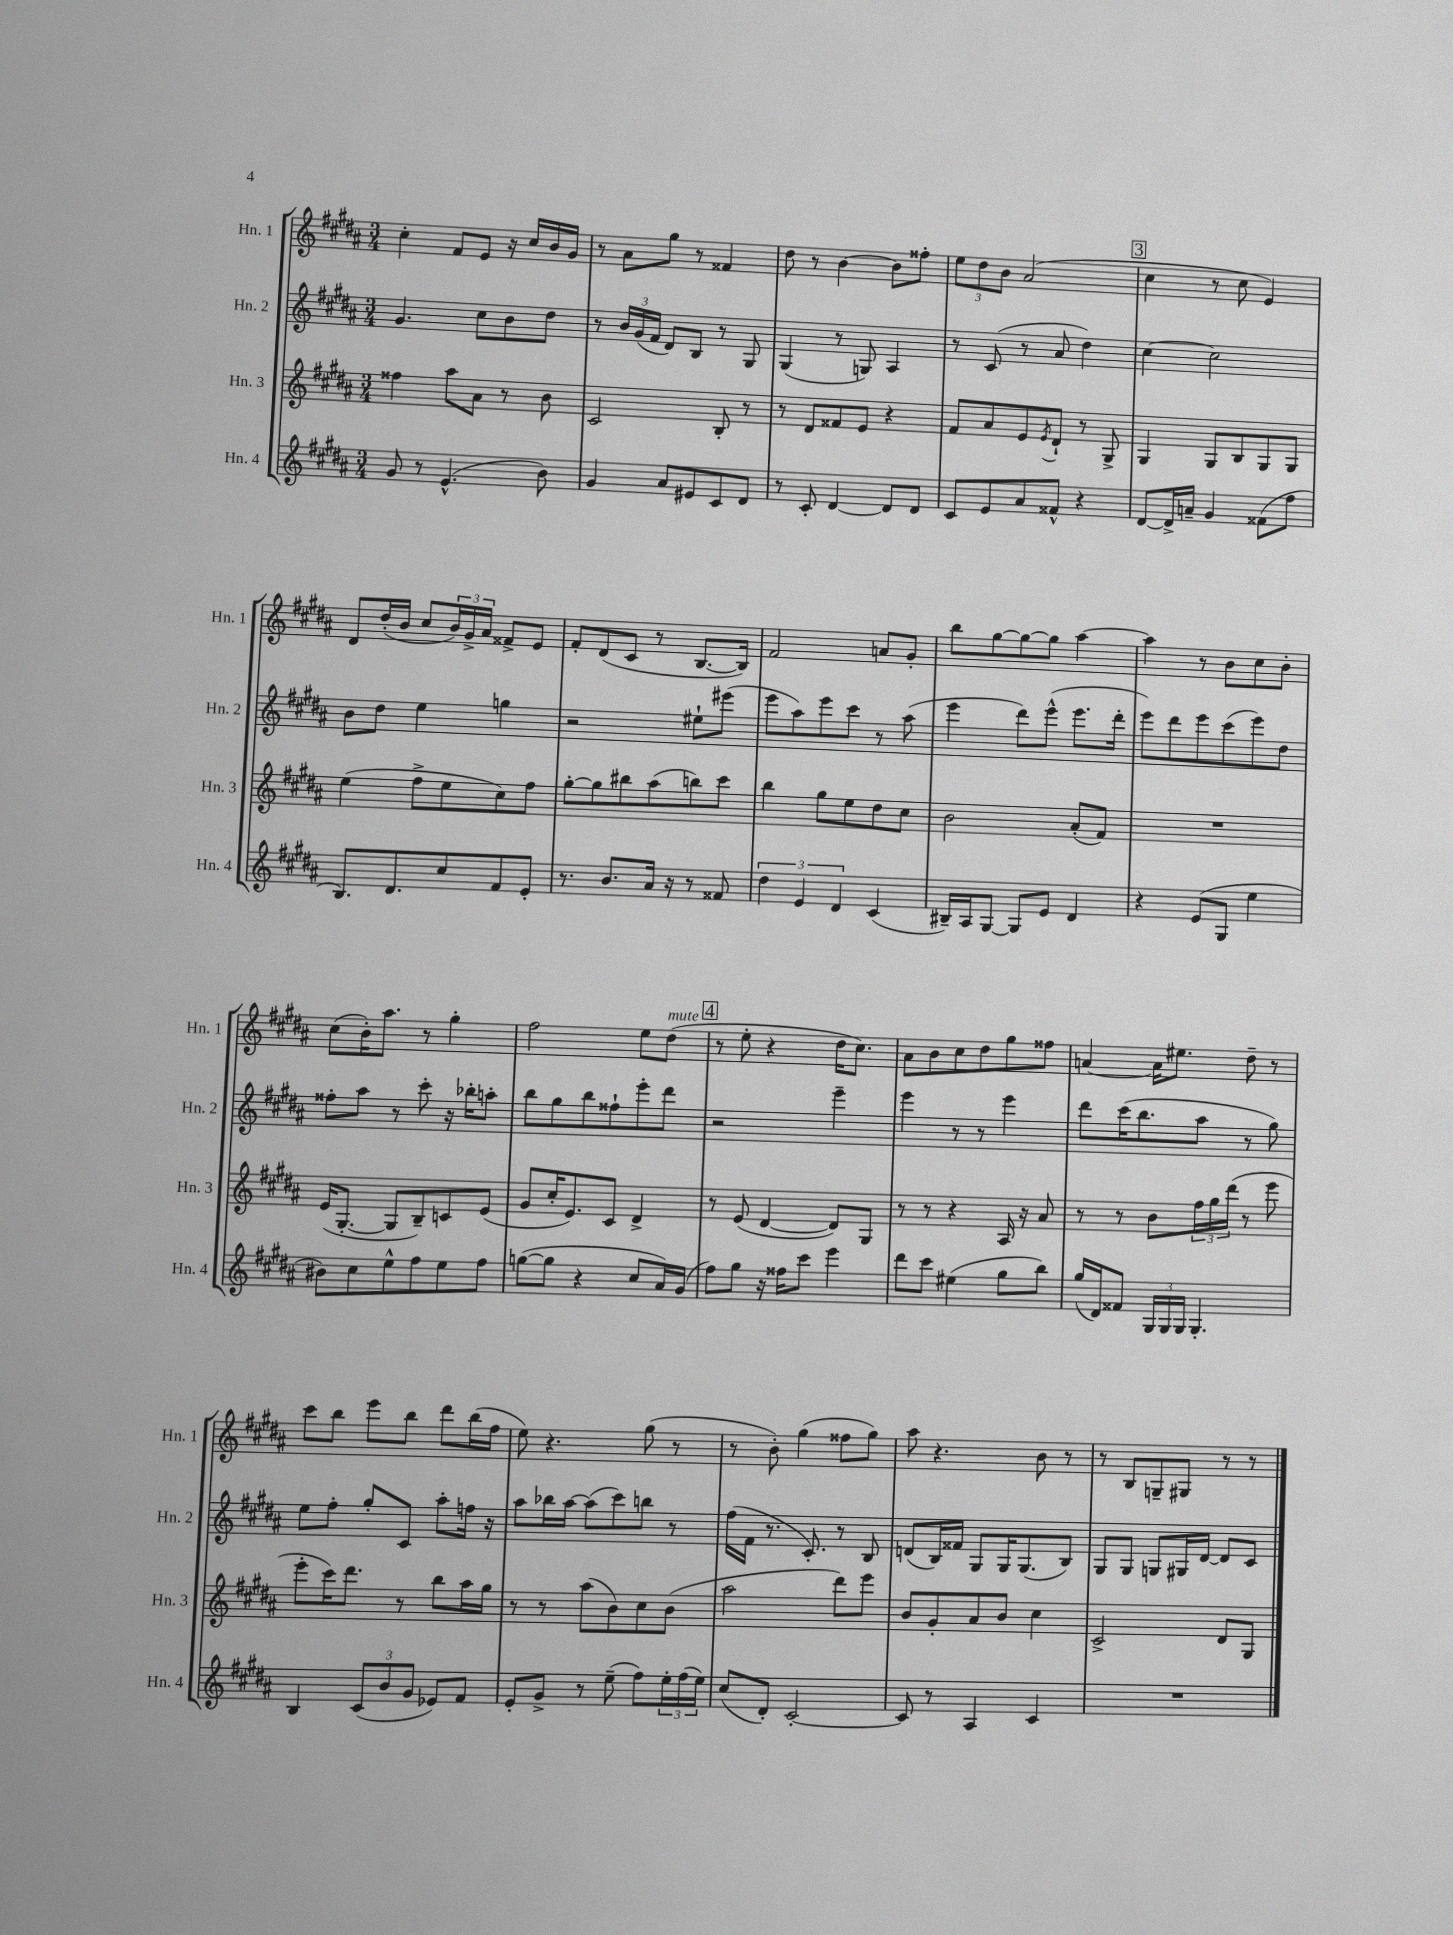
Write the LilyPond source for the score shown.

<<
\new StaffGroup <<
\new Staff = "s0" \with { instrumentName = "Hn. 1" shortInstrumentName = "Hn. 1" } {
    \clef treble \key b \major \numericTimeSignature \time 3/4
    cis''4-. fis'8 e'8 r16 cis''16 b'16 gis'16 |
    r8 ais'8 gis''8 r8 fisis'4 |
    dis''8 r8 b'4~ b'8 fisis''8-. |
    \tuplet 3/2 { e''8 dis''8 b'8 } ais'2( |
    \mark \markup { \box "3" } cis''4 r8 cis''8 e'4) |
    dis'8 dis''16-.( b'16 cis''8 \tuplet 3/2 { b'16) gis'16-> ais'16 } fisis'8-> e'8 |
    fis'8-. dis'8( cis'8 r8 b8.~ b16) |
    fis'2 a'8 gis'8-. |
    b''8 gis''8~ gis''8~ gis''8 ais''4~ |
    ais''4 r8 b'8 cis''8 b'8-. |
    cis''8( b'16-.) ais''8. r8 gis''4-. |
    fis''2 e''8 dis''8^\markup { \italic "mute" }( |
    \mark \markup { \box "4" } r8 e''8-. r4 dis''16 cis''8.) |
    ais'8 b'8 cis''8 dis''8 gis''8 fisis''8 |
    a'4~ a'16 eis''8. dis''8-- r8 |
    cis'''8 b''8 e'''8 b''8 dis'''8 b''16( fis''16 |
    e''8) r4. gis''8( r8 |
    r8 b'8-.) gis''4( fisis''8 gis''8) |
    ais''8 r4. b'8 r8 |
    r8 b8 g8-- gis8 r8 r8 \bar "|." |
}
\new Staff = "s1" \with { instrumentName = "Hn. 2" shortInstrumentName = "Hn. 2" } {
    \clef treble \key b \major \numericTimeSignature \time 3/4
    gis'4. cis''8 b'8 dis''8 |
    r8 \tuplet 3/2 { b'16 gis'16( fis'16 } dis'8) b8 r8 gis8 |
    gis4( r8 g8) ais4 |
    r8 cis'8( r8 ais'8 dis''4) |
    \mark \markup { \box "3" } cis''4~ cis''2 |
    b'8 dis''8 e''4 g''4 |
    r2 eis''8-! eis'''8( |
    e'''8 ais''8) e'''8 cis'''8 r8 ais''8( |
    e'''4 dis'''8) e'''8-^( e'''8. dis'''16-. |
    e'''8) dis'''8 e'''8 cis'''8( e'''8) dis''8 |
    fisis''8-. ais''8 r8 cis'''8-. r16 bes''16-. a''8-. |
    b''8 gis''8 b''8 fisis''8-! e'''8-. dis'''8 |
    \mark \markup { \box "4" } r2 e'''4-- |
    e'''4 r8 r8 e'''4 |
    dis'''8 cis'''16( b''8. ais''8 r8 gis''8) |
    e''8 fis''8-. gis''8-. cis'8 ais''8-. f''16 r16 |
    ais''8 bes''16 ais''16~ ais''8( cis'''8) b''8 r8 |
    fis''16( fis'16 r8. cis'8.-.) r8 b8 |
    d'8( b16) fisis'16 gis8 gis16 gis8.( b8) |
    gis8 gis8 g8 gis16 dis'16~ dis'8 cis'8 \bar "|." |
}
\new Staff = "s2" \with { instrumentName = "Hn. 3" shortInstrumentName = "Hn. 3" } {
    \clef treble \key b \major \numericTimeSignature \time 3/4
    fisis''4 ais''8 ais'8 r8 b'8 |
    cis'2 b8-. r8 |
    r8 dis'8 fisis'8 e'8 r4 |
    fis'8 ais'8 e'8 \acciaccatura { e'8 } dis'8-! r8 gis8-> |
    \mark \markup { \box "3" } gis4 gis8 b8 gis8 gis8 |
    e''4( fis''8-> e''8 cis''8) fis''8 |
    gis''8~-. gis''8 bis''8 ais''8( b''8) cis'''8 |
    b''4 gis''8 e''8 dis''8 cis''8 |
    b'2 ais'8-.( fis'8) |
    R2. |
    e'16( gis8.~-. gis8 b8--) c'8 e'8( |
    gis'8 cis''16-. e'8.) cis'8 dis'4-> |
    \mark \markup { \box "4" } r8 e'8( dis'4~ dis'8) gis8 |
    r8 r8 r4 ais16 r16 ais'8 |
    r8 r8 b'8 \tuplet 3/2 { fis''16 gis''16 dis'''16( } r8 e'''8 |
    e'''8-. cis'''16) dis'''8. r8 b''8 ais''16 gis''16 |
    r8 r8 ais''8( b'8) cis''8 b'8( |
    ais''2 dis'''8) e'''8 |
    b'8 gis'8-. ais'8 b'8 cis''4 |
    cis'2-> dis'8 gis8 \bar "|." |
}
\new Staff = "s3" \with { instrumentName = "Hn. 4" shortInstrumentName = "Hn. 4" } {
    \clef treble \key b \major \numericTimeSignature \time 3/4
    gis'8 r8 e'4.-^( b'8) |
    gis'4 ais'8 eis'8 cis'8 dis'8 |
    r8 cis'8-. dis'4~ dis'8 dis'8 |
    cis'8 e'8 ais'8 fisis'8-^ r4 |
    \mark \markup { \box "3" } dis'8~ dis'16-> a'16-- gis'4 fisis'8( fis''8 |
    b8.) dis'8. cis''8 fis'8 e'8-. |
    r8. b'8. ais'16 r16 r8 fisis'8 |
    \tuplet 3/2 { dis''4 e'4 dis'4 } cis'4( |
    bis16--) ais16 gis8~ gis8 e'8 dis'4 |
    r4 e'8( gis8 e''4 |
    bis'8) cis''8 e''8-^ fis''8 e''8 fis''8 |
    g''8~( g''8 r4 cis''8 ais'16) gis'16( |
    \mark \markup { \box "4" } fis''8) gis''8 r16 fisis''16 cis'''8 e'''4 |
    dis'''8 cis'''8 eis''4( gis''8 b''8) |
    gis''16( dis'16) fisis'8 \tuplet 3/2 { gis16 gis16 gis16 } gis4.-. |
    b4 \tuplet 3/2 { cis'8( b'8 gis'8 } ees'8) fis'8 |
    e'8-. gis'8-> r8 e''8--( fis''8) \tuplet 3/2 { e''16-. fis''16( e''16) } |
    cis''8( dis'8-.) cis'2~-. |
    cis'8 r8 ais4 cis'4 |
    R2. \bar "|." |
}
>>
>>
\layout { \context { \Score \remove "Bar_number_engraver" } }
